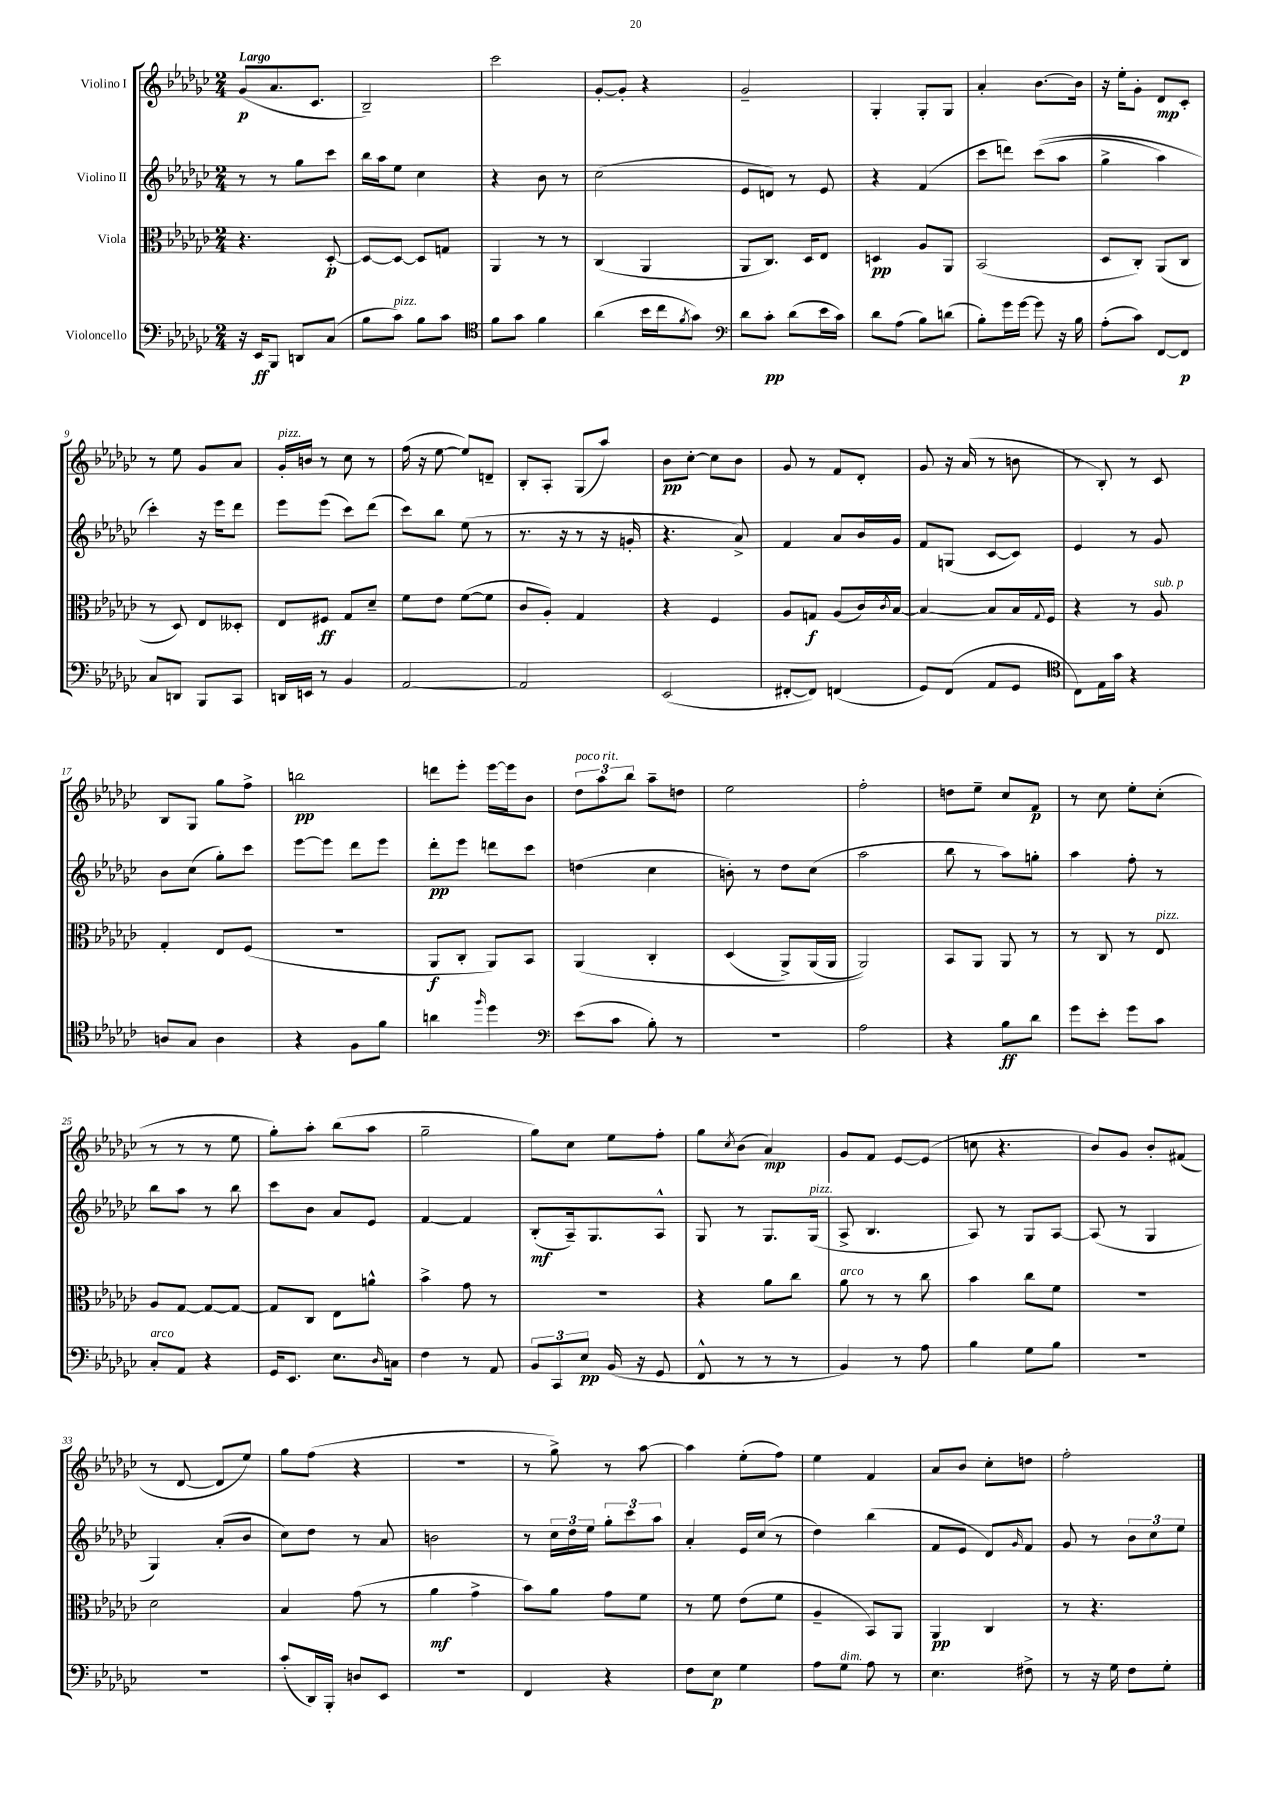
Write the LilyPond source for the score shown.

<<
\new StaffGroup <<
\new Staff = "s0" \with { instrumentName = "Violino I" } {
    \clef treble \key ges \major \numericTimeSignature \time 2/4 \tempo "Largo"
    ges'8\p( aes'8. ces'8. |
    bes2--) |
    ces'''2 |
    ges'8~-. ges'8-. r4 |
    ges'2-- |
    ges4-. ges8-. ges8 |
    aes'4-. bes'8.~ bes'16 |
    r16 ees''16-. ges'8-. des'8\mp ces'8-. |
    r8 ees''8 ges'8 aes'8 |
    ges'16-.^\markup { \italic "pizz." } b'16 r8 ces''8 r8 |
    f''16( r16 ees''8~ ees''8) d'8-- |
    bes8-. aes8-. ges8( aes''8) |
    bes'8\pp ces''8~-. ces''8 bes'8 |
    ges'8 r8 f'8 des'8-. |
    ges'8 r16 aes'16( r8 b'8 |
    r8 bes8-.) r8 ces'8 |
    bes8 ges8 ges''8 f''8-> |
    b''2\pp |
    d'''8 ees'''8-. ees'''16~ ees'''16 bes'8 |
    \tuplet 3/2 { des''8^\markup { \italic "poco rit." } aes''8 bes''8 } aes''8-- d''8 |
    ees''2 |
    f''2-. |
    d''8 ees''8-- ces''8 f'8\p |
    r8 ces''8 ees''8-. ces''8-.( |
    r8 r8 r8 ees''8 |
    ges''8-.) aes''8-. bes''8( aes''8 |
    ges''2-- |
    ges''8) ces''8 ees''8 f''8-. |
    ges''8 \acciaccatura { ces''8 } bes'8( aes'4\mp) |
    ges'8 f'8 ees'8~ ees'8( |
    c''8 r4. |
    bes'8) ges'8 bes'8-. fis'8( |
    r8 des'8~ des'8 ees''8) |
    ges''8 f''8( r4 |
    r2 |
    r8 ges''8->) r8 aes''8~ |
    aes''4 ees''8-.( f''8) |
    ees''4 f'4 |
    aes'8 bes'8 ces''8-. d''8 |
    f''2-. \bar "|." |
}
\new Staff = "s1" \with { instrumentName = "Violino II" } {
    \clef treble \key ges \major \numericTimeSignature \time 2/4
    r8 r8 ges''8 ces'''8 |
    bes''16 aes''16 ees''8 ces''4 |
    r4 bes'8 r8 |
    ces''2( |
    ees'8 d'8) r8 ees'8 |
    r4 f'4( |
    ces'''8 d'''8) ces'''8(\( aes''8 |
    ges''4-> aes''4) |
    ces'''4-.\) r16 ees'''16 des'''8 |
    ees'''8 ees'''8( ces'''8) des'''8( |
    ces'''8) bes''8 ees''8( r8 |
    r8. r16 r8 r16 g'16-. |
    r4. aes'8->) |
    f'4 aes'8 bes'16 ges'16 |
    f'8 g8( ces'8~ ces'8) |
    ees'4 r8 ges'8 |
    bes'8 ces''8( ges''8-.) ces'''8 |
    ees'''8~ ees'''8 des'''8 ees'''8 |
    des'''8-.\pp ees'''8 d'''8 ces'''8 |
    d''4( ces''4 |
    b'8-.) r8 des''8 ces''8( |
    aes''2 |
    bes''8 r8 aes''8) g''8-. |
    aes''4 f''8-. r8 |
    bes''8 aes''8 r8 bes''8 |
    ces'''8 bes'8 aes'8 ees'8 |
    f'4~ f'4 |
    bes8-.\mf( aes16--) ges8. aes8-^ |
    ges8 r8 ges8. ges16^\markup { \italic "pizz." }( |
    aes8-> bes4. |
    aes8) r8 ges8 aes8~ |
    aes8( r8 ges4 |
    ges4) aes'8-.( bes'8 |
    ces''8) des''8 r8 aes'8 |
    b'2 |
    r8 \tuplet 3/2 { ces''16 des''16 ees''16 } \tuplet 3/2 { ges''8-. ces'''8 aes''8 } |
    aes'4-. ees'16 ces''16( r8 |
    des''4) bes''4( |
    f'8 ees'8 des'8) \grace { ges'16 } f'8 |
    ges'8 r8 \tuplet 3/2 { bes'8 ces''8 ees''8 } \bar "|." |
}
\new Staff = "s2" \with { instrumentName = "Viola" } {
    \clef alto \key ges \major \numericTimeSignature \time 2/4
    r4. des8~-.\p |
    des8~ des8~ des8 g8 |
    aes,4 r8 r8 |
    ces4( aes,4 |
    aes,8 ces8.) des16 ees8 |
    d4\pp aes8 aes,8 |
    bes,2( |
    des8 ces8-.) aes,8( ces8 |
    r8 des8) ees8 deses8-. |
    ees8 fis8\ff ges8 des'8-- |
    f'8 ees'8 f'8~( f'8 |
    ces'8 aes8-.) ges4 |
    r4 f4 |
    aes8 g8\f aes8( ces'16) \acciaccatura { ces'8 } bes16~ |
    bes4~ bes8 bes16 \appoggiatura { ges8 } f16 |
    r4 r8 aes8^\markup { \italic "sub. p" } |
    ges4-. ees8 f8( |
    r2 |
    aes,8\f ces8-. aes,8) bes,8 |
    aes,4\( ces4-. |
    des4( aes,8->) aes,16( aes,16 |
    aes,2)\) |
    bes,8 aes,8 aes,8 r8 |
    r8 ces8 r8 ees8^\markup { \italic "pizz." } |
    aes8 ges8~ ges8~ ges8~ |
    ges8 ces8 ees8 a'8-^ |
    bes'4-> ges'8 r8 |
    R2 |
    r4 aes'8 ces''8 |
    aes'8^\markup { \italic "arco" } r8 r8 ces''8 |
    bes'4 ces''8 f'8 |
    R2 |
    des'2 |
    bes4 ges'8( r8 |
    aes'4\mf ges'4-> |
    bes'8) aes'8 ges'8 f'8 |
    r8 f'8 ees'8( f'8 |
    aes4-- bes,8) aes,8 |
    aes,4\pp ces4 |
    r8 r4. \bar "|." |
}
\new Staff = "s3" \with { instrumentName = "Violoncello" } {
    \clef bass \key ges \major \numericTimeSignature \time 2/4
    r16 ees,16\ff bes,,8 d,8 ces8( |
    bes8 ces'8^\markup { \italic "pizz." }) bes8 ces'8 |
    \clef tenor f'8 ges'8 f'4 |
    aes'4( bes'16 ces''16 \acciaccatura { f'8 } ges'8) |
    \clef bass des'8 ces'8-.\pp des'8( ees'16 ces'16) |
    des'8 aes8( bes8) d'8( |
    bes8-.) ges'16 ges'16~ ges'8 r16 bes16 |
    aes8-.( ces'8) f,8~ f,8\p |
    ces8 d,8 bes,,8 ces,8 |
    d,16 e,16 r8 bes,4 |
    aes,2~ |
    aes,2 |
    ees,2( |
    fis,8~-. fis,8) f,4( |
    ges,8) f,8( aes,8 ges,8 |
    \clef tenor ces8) ees16 ges'16 r4 |
    a8 ges8 a4 |
    r4 f8 f'8 |
    a'4 \grace { f''16 } des''4 |
    \clef bass ees'8( ces'8 bes8-.) r8 |
    r2 |
    aes2 |
    r4 bes8\ff des'8 |
    ges'8 ees'8-. ges'8 ces'8 |
    ces8-.^\markup { \italic "arco" } aes,8 r4 |
    ges,16 ees,8. ees8. \grace { des16 } c16 |
    f4 r8 aes,8 |
    \tuplet 3/2 { bes,8 ces,8 ees8\pp } bes,16( r16 ges,8 |
    f,8-^ r8 r8 r8 |
    bes,4) r8 aes8 |
    bes4 ges8 bes8 |
    r2 |
    r2 |
    ces'8-.( des,16) bes,,16-. d8 ees,8 |
    R2 |
    f,4 r4 |
    f8 ees8\p ges4 |
    aes8 ges8^\markup { \italic "dim." } aes8 r8 |
    ees4. fis8-> |
    r8 r16 ges16 f8 ges8-. \bar "|." |
}
>>
>>
